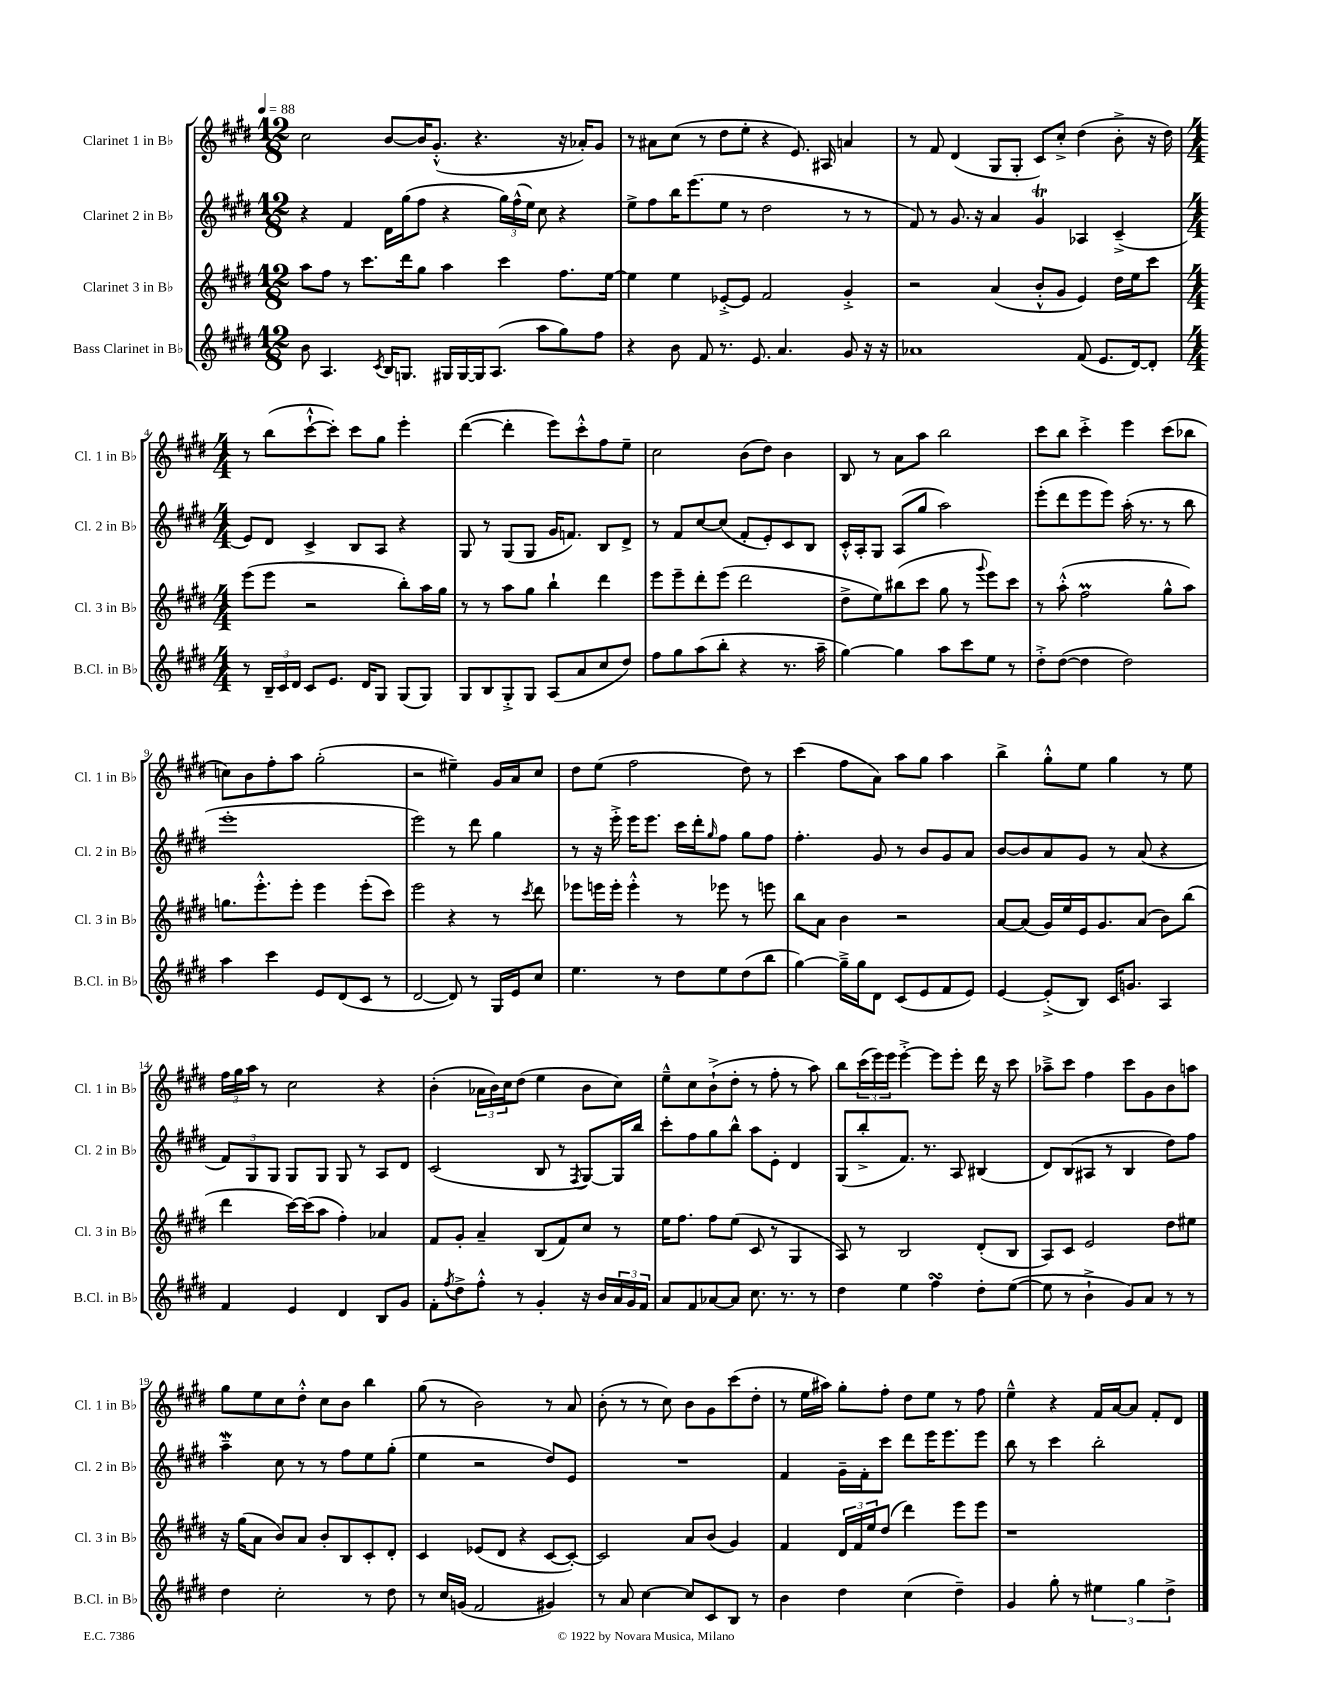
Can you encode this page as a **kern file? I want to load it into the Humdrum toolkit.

**kern	**kern	**kern	**kern
*staff4	*staff3	*staff2	*staff1
*clefG2	*clefG2	*clefG2	*clefG2
*k[f#c#g#d#]	*k[f#c#g#d#]	*k[f#c#g#d#]	*k[f#c#g#d#]
*M12/8	*M12/8	*M12/8	*M12/8
*MM88	*MM88	*MM88	*MM88
8b	8aa	4r	2cc#
4.A	8ff#	.	.
.	8r	4f#	.
.	8.ccc#	.	.
8qc#	.	.	.
16B	.	16d#	[8b
8.G	16ddd#	(16gg#	.
.	8gg#	8ff#	16b]
.	.	.	(8.g#'^^
16G#	4aa	4r	.
[16G#	.	.	.
16G#]	.	.	4.r
(8.A	.	.	.
.	4ccc#	24gg#)	.
.	.	(24ff#^^	.
.	.	24ee)	.
8aa	.	8cc#	.
8gg#)	8.ff#	4r	16r
.	.	.	16a-')
8ff#	.	.	8g#
.	[16ee	.	.
=	=	=	=
4r	4ee]	8ee^	8r
.	.	8ff#	8a#
8b	4ee	16bb	(8cc#
.	.	(8.eee	.
8f#	.	.	8r
8.r	[8e-'^	8ee	8dd#
.	8e-]	8r	8ee'
8.e	.	.	.
.	2f#	2dd#	4r
4.a	.	.	.
.	.	.	8.e)
.	.	.	16A#
8g#	4g#'^	8r	4a
16r	.	8r	.
16r	.	.	.
=	=	=	=
1a-	2r	8f#)	8r
.	.	8r	8f#
.	.	8.g#	(4d#
.	.	16r	.
.	(4a	4a	8G#
.	.	.	8G#'
.	8b'^^	4g#	8c#)
.	8g#	.	8cc#'^
(8f#	4e)	4A-	(4dd#
8.e	.	.	.
.	16dd#	(4c#~^	8b'^
[16d#)	16ee	.	.
8d#']	8ccc#	.	16r
.	.	.	16dd#)
=	=	=	=
*M4/4	*M4/4	*M4/4	*M4/4
8r	(8eee	8e)	8r
24B~	8eee	8d#	(8bb
24c#	.	.	.
24d#	.	.	.
8c#	2r	4c#^	[8ccc#`^^
8.e	.	.	8ccc#'])
.	.	8B	8ccc#
16d#	.	.	.
8G#	.	8A	8gg#
(8G#	8bb')	4r	4eee'
8G#)	16aa	.	.
.	16gg#	.	.
=	=	=	=
8G#	8r	8G#	([4ddd#
8B	8r	8r	.
8G#'^	8aa	(8G#	4ddd#']
8G#	8gg#	8G#	.
(8A	4bb`	16g#	8eee)
.	.	8.f)	.
8a	.	.	8ccc#'^^
8cc#	4ddd#	8B	8ff#
8dd#)	.	8d#^	8ee~
=	=	=	=
8ff#	8eee	8r	2cc#
8gg#	8eee~	8f#	.
(8aa	8ddd#'	[8cc#	.
8bb'	(8eee	(8cc#]	.
4r	2ddd#	8f#'	(8b
.	.	8e')	8dd#)
8.r	.	8c#	4b
.	.	8B	.
16aa~	.	.	.
=	=	=	=
[4gg#)	8dd#^	16c#'^^	8B
.	.	16A'	.
.	8ee)	8G#	8r
4gg#]	(8bb#	(8A	8a
.	8ccc#	8gg#	8aa
8aa	8gg#	2aa)	2bb
8ccc#	8r	.	.
.	8qqggg#	.	.
8ee	8eee)	.	.
8r	8ccc#	.	.
=	=	=	=
8dd#'^	8r	(8eee'	8ccc#
([8dd#	(8aa'^^	8ddd#	8bb
4dd#]	2ff#	8eee	4ccc#'^
.	.	8eee)	.
2dd#)	.	(16aa'	4eee
.	.	8.r	.
.	8gg#^^	8r	(8ccc#
.	8aa)	8bb	8bb-
=	=	=	=
4aa	8.gg	1eee'	8cc)
.	.	.	8b
.	8.eee'^^	.	.
4ccc#	.	.	8ff#'
.	8eee'	.	8aa
8e	4eee	.	(2gg#'
(8d#	.	.	.
8c#	(8eee'	.	.
8r	8ccc#)	.	.
=	=	=	=
[2d#	2eee	2eee)	2r
8d#])	4r	8r	4ee#~)
8r	.	8ddd#	.
16G#	8r	4gg#	16g#
16e	.	.	16a
.	8qccc#	.	.
8cc#	8ddd#	.	8cc#
=	=	=	=
4.ee	8eee-	8r	8dd#
.	16eee	16r	(8ee
.	16eee'	16eee'^	.
.	4eee'^^	16eee	2ff#
.	.	8.eee	.
8r	.	.	.
8dd#	8r	16ccc#	.
.	.	16ddd#'	.
.	.	16qqgg#	.
8ee	8eee-	8ff#	.
(8dd#	8r	8gg#	8dd#)
8bb	8eee	8ff#	8r
=	=	=	=
[4gg#)	8bb	4.ff#'	(4ccc#
.	8a	.	.
16gg#~^]	4b	.	8ff#
16gg#	.	.	.
8d#	.	8g#	8a)
(8c#	2r	8r	8aa
8e	.	8b	8gg#
8f#	.	8g#	4aa
8e)	.	8a	.
=	=	=	=
[4e	[8a	[8b	4bb^
.	(8a]	8b]	.
(8e'^]	16g#)	8a	8gg#'^^
.	16ee	.	.
8B)	16e	8g#	8ee
.	8.g#	.	.
16c#	.	8r	4gg#
8.g	.	.	.
.	(8a	(8a	.
4A	8b)	4r	8r
.	(8bb	.	8ee
=	=	=	=
4f#	4ddd#	12f#)	24ff#
.	.	.	24gg#
.	.	12G#	24aa
.	.	.	8r
.	.	12G#	.
4e	[16ccc#)	8G#	2cc#
.	(16ccc#]	.	.
.	8aa	8G#	.
4d#	4ff#')	8G#	.
.	.	8r	.
8B	4a-	8A	4r
8g#	.	8d#	.
=	=	=	=
8f#'	8f#	(2c#	(4b'
8qff#	.	.	.
8dd#^	8g#'	.	.
8ff#'^^	4a~	.	24a-
.	.	.	24b)
.	.	.	24cc#
8r	.	.	(8dd#
4g#'	(8B	8B	4ee
.	8f#)	8r	.
.	.	8qF#	.
16r	8cc#	[8G#)	8b
16b	.	.	.
24a	8r	16G#]	8cc#)
24g#	.	.	.
.	.	16bb	.
24f#	.	.	.
=	=	=	=
8a	16ee	8ccc#'	8ee~^^
.	8.ff#	.	.
8f#	.	8ff#	8cc#
[8a-	8ff#	8gg#	(8b`^
8a-]	(8ee	8bb^^	8dd#'
8.cc#	8c#	8aa	8r
.	8r	8e'	8ff#'
8.r	.	.	.
.	4G#	4d#	8r
8r	.	.	8aa)
=	=	=	=
4dd#	8A)	(8G#	8bb
.	8r	8bb'^	(24ccc#
.	.	.	24eee)
.	.	.	24eee
4ee	2B	8.f#)	[4eee'^
.	.	8.r	.
4ff#	.	.	8eee]
.	.	8A	8eee'
8dd#'	(8d#'	(4B#	16ddd#
.	.	.	16r
([8ee	8B	.	8ccc#
=	=	=	=
8ee]	8A)	8d#)	8aa-~^
8r	8c#	(8B	8ccc#
4b`^	2e	8A#	4ff#
.	.	8r	.
8g#)	.	4B	8ccc#
8a	.	.	8g#
8r	8dd#	8dd#)	8b
8r	8ee#	8ff#	8aa
=	=	=	=
4dd#	16r	4aa~	8gg#
.	(16gg#	.	.
.	8a	.	8ee
2cc#'	8b)	8cc#	8cc#
.	8a	8r	8dd#'^^
.	8b'	8r	8cc#
.	8B	8ff#	8b
8r	8c#'	8ee	4bb
8dd#	8d#'	(8gg#'	.
=	=	=	=
8r	4c#	4ee	(8gg#
16cc#	.	.	8r
(16g	.	.	.
2f#	(8e-	2r	2b)
.	8d#	.	.
.	4r	.	.
4g#)	[8c#	8dd#)	8r
.	8c#'_)	8e	8a
=	=	=	=
8r	2c#]	1r	(8b'
8a	.	.	8r
[4cc#	.	.	8r
.	.	.	8cc#)
8cc#]	8a	.	8b
8c#	(8b	.	8g#
8B	4g#)	.	(8ccc#
8r	.	.	8dd#'
=	=	=	=
4b	4f#	4f#	8r
.	.	.	16ee
.	.	.	16aa#)
4dd#	24d#	16g#~	8gg#'
.	24f#	.	.
.	.	16f#'	.
.	24ee	.	.
.	(8dd#	8ccc#	8ff#'
(4cc#	4ddd#)	8ddd#	8dd#
.	.	16eee	8ee
.	.	8.eee	.
4dd#~)	8eee	.	8r
.	8eee	8eee	8ff#
=	=	=	=
4g#	1r	8bb	4ee~^^
.	.	8r	.
8gg#'	.	4ccc#	4r
8r	.	.	.
6ee#	.	2bb'	16f#
.	.	.	[16a
.	.	.	8a]
6gg#	.	.	.
.	.	.	8f#'
6dd#^	.	.	.
.	.	.	8d#
==	==	==	==
*-	*-	*-	*-
